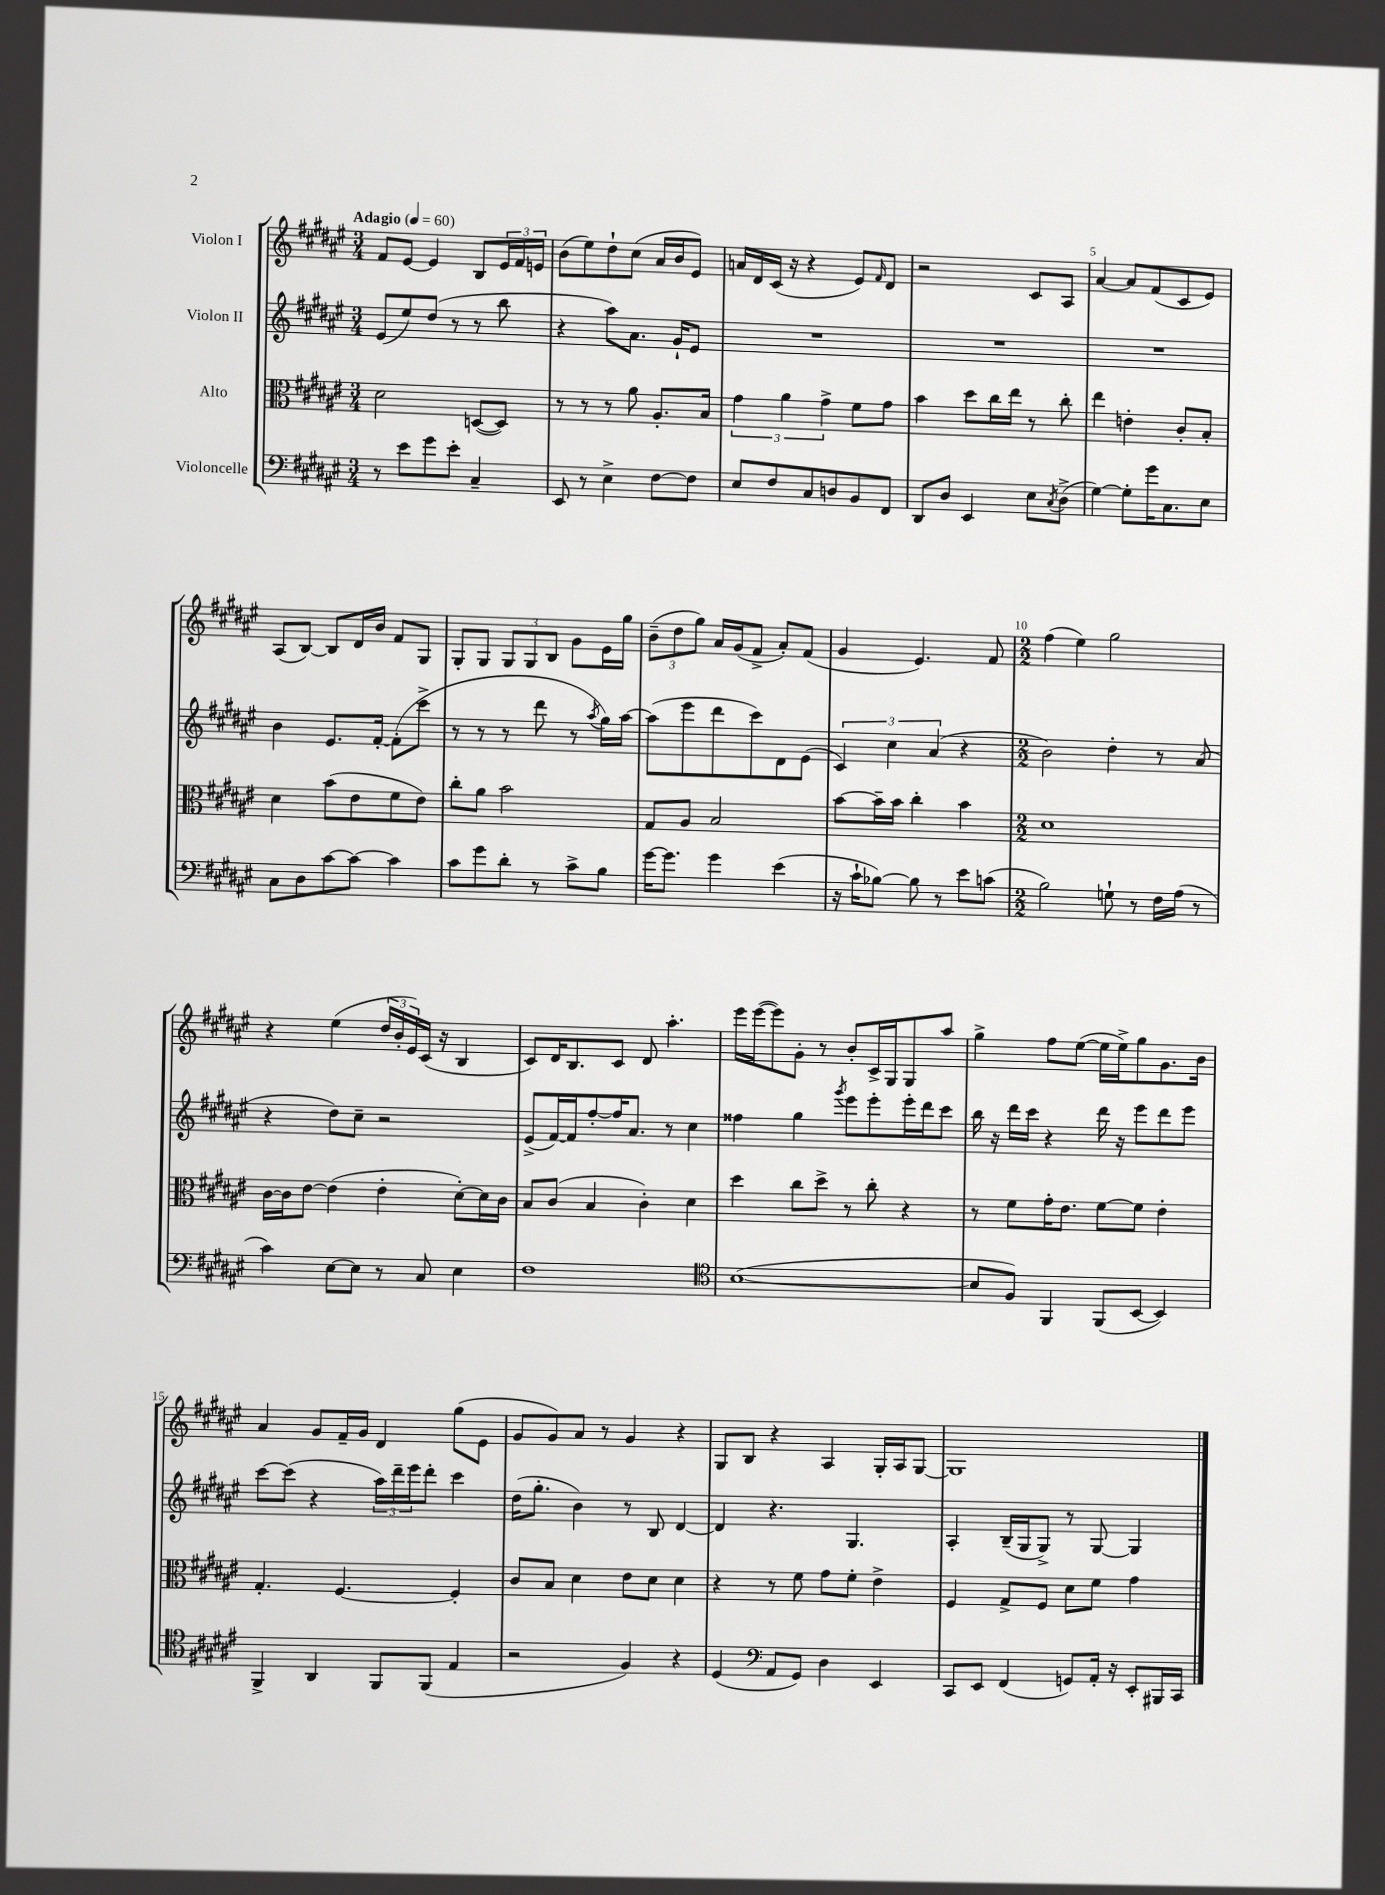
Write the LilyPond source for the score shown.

<<
\new StaffGroup <<
\new Staff = "s0" \with { instrumentName = "Violon I" } {
    \clef treble \key fis \major \numericTimeSignature \time 3/4 \tempo "Adagio" 4 = 60
    fis'8 eis'8~ eis'4 b8 \tuplet 3/2 { eis'16 fis'16 e'16 } |
    b'8( eis''8) dis''8-! cis''8( ais'16 b'16 eis'8) |
    a'16 dis'16 cis'16( r16 r4 eis'8) \grace { fis'16 } dis'8 |
    r2 cis'8 ais8 |
    ais'4~ ais'8 fis'8( cis'8 eis'8) |
    ais8( b8~) b8 dis'16 b'16 fis'8 gis8 |
    gis8-. gis8 \tuplet 3/2 { gis8 gis8 b8 } gis'8 eis'16 gis''16 |
    \tuplet 3/2 { b'8--( dis''8 gis''8) } ais'16 gis'16( fis'8-> ais'8-.) fis'8( |
    gis'4 eis'4.) fis'8 |
    \numericTimeSignature \time 2/2 fis''4( eis''4) gis''2 |
    r4 eis''4( \tuplet 3/2 { dis''16 b'16-. eis'16) } cis'16( r16 b4 |
    cis'8) dis'16 b8. cis'8 dis'8 ais''4.-. |
    eis'''16 eis'''16~( eis'''8) gis'8-. r8 b'8-. cis'16-> gis16 gis8 ais''8 |
    gis''4-> fis''8 eis''8~( eis''16 eis''16->) gis''8 gis'8. b'16 |
    ais'4 gis'8 fis'16-- gis'16 dis'4 gis''8( eis'8 |
    gis'8 gis'8) ais'8 r8 gis'4 r4 |
    gis8 b8 r4 ais4 gis16-. ais16 gis8~ |
    gis1 \bar "|." |
}
\new Staff = "s1" \with { instrumentName = "Violon II" } {
    \clef treble \key fis \major \numericTimeSignature \time 3/4
    eis'8( eis''8) dis''8( r8 r8 b''8 |
    r4 ais''8) ais'8. gis'16-! eis'8 |
    R2. |
    R2. |
    R2. |
    b'4 eis'8. fis'16~-. fis'8-.( cis'''8-> |
    r8 r8 r8 dis'''8 r8 \acciaccatura { ais''8 } gis''16) ais''16~ |
    ais''8( eis'''8 dis'''8 cis'''8) dis'8 eis'8( |
    \tuplet 3/2 { cis'4) cis''4 ais'4( } r4 |
    \numericTimeSignature \time 2/2 b'2) dis''4-. r8 ais'8( |
    r4 dis''8) cis''8-- r2 |
    eis'8->( fis'16~) fis'16 fis''8~-. fis''16 ais'8. r8 cis''4 |
    fisis''4 gis''4 \acciaccatura { gis'''8 } eis'''8 eis'''8-. eis'''16-. dis'''16 cis'''8 |
    b''16 r16 dis'''16 cis'''16 r4 dis'''16 r16 eis'''8 dis'''8 eis'''8 |
    cis'''8~ cis'''8( r4 \tuplet 3/2 { ais''16) dis'''16-- eis'''16 } dis'''8-. cis'''4 |
    dis''16( gis''8.-. b'4) r8 b8 dis'4~ |
    dis'4 r4. gis4. |
    ais4-. b16--( gis16 gis8->) r8 gis8~ gis4 \bar "|." |
}
\new Staff = "s2" \with { instrumentName = "Alto" } {
    \clef alto \key fis \major \numericTimeSignature \time 3/4
    dis'2 d8~( d8) |
    r8 r8 r8 ais'8 ais8.-. b16 |
    \tuplet 3/2 { gis'4 ais'4 gis'4-> } fis'8 gis'8 |
    b'4 dis''8 cis''16 eis''16 r8 cis''8-. |
    eis''4 e'4-. cis'8-. b8-. |
    dis'4 b'8( eis'8 fis'8 eis'8) |
    cis''8-. ais'8 b'2 |
    gis8 ais8 b2 |
    b'8~ b'16-- b'16 cis''4-. b'4 |
    \numericTimeSignature \time 2/2 dis'1 |
    cis'16~ cis'16 eis'8~ eis'4( eis'4-. dis'8~-.) dis'16 cis'16 |
    b8 cis'8( b4 cis'4-.) dis'4 |
    dis''4 cis''8 dis''8-> r8 cis''8-. r4 |
    r8 fis'8 gis'16-. eis'8. fis'8~ fis'8 eis'4-. |
    gis4.-. fis4.~ fis4-. |
    cis'8 b8 dis'4 eis'8 dis'8 dis'4 |
    r4 r8 fis'8 gis'8 fis'8-. eis'4-> |
    fis4 gis8-> fis8 dis'8 fis'8 gis'4 \bar "|." |
}
\new Staff = "s3" \with { instrumentName = "Violoncelle" } {
    \clef bass \key fis \major \numericTimeSignature \time 3/4
    r8 eis'8 gis'8 eis'8-. cis4-- |
    eis,8 r8 eis4-> fis8~ fis8 |
    eis8 fis8 cis8 d8 b,8 fis,8 |
    dis,8 dis8 eis,4 eis8 \acciaccatura { cis8 } dis8->( |
    gis4~) gis8-. gis'16 cis8. eis8 |
    cis8 dis8 cis'8~ cis'8~ cis'4 |
    cis'8 gis'8 dis'8-. r8 cis'8-> b8 |
    gis'16~ gis'8. gis'4 eis'4( |
    r16 cis'16-! bes8~) bes8 r8 eis'8 c'8( |
    \numericTimeSignature \time 2/2 b2) g8-! r8 fis16 ais16( r8 |
    cis'4) eis8~ eis8 r8 cis8 eis4 |
    fis1 |
    \clef tenor b1~( |
    b8 fis8) fis,4 fis,8( b,8~ b,4) |
    fis,4-> ais,4 fis,8 fis,8( eis4 |
    r2 fis4) r4 |
    dis4( \clef bass ais,8 gis,8) dis4 eis,4 |
    cis,8 eis,8 fis,4( g,8) ais,16-. r16 eis,8-. bis,,16 cis,16 \bar "|." |
}
>>
>>
\layout { \context { \Score \override BarNumber.break-visibility = ##(#f #t #t) barNumberVisibility = #(every-nth-bar-number-visible 5) } }
